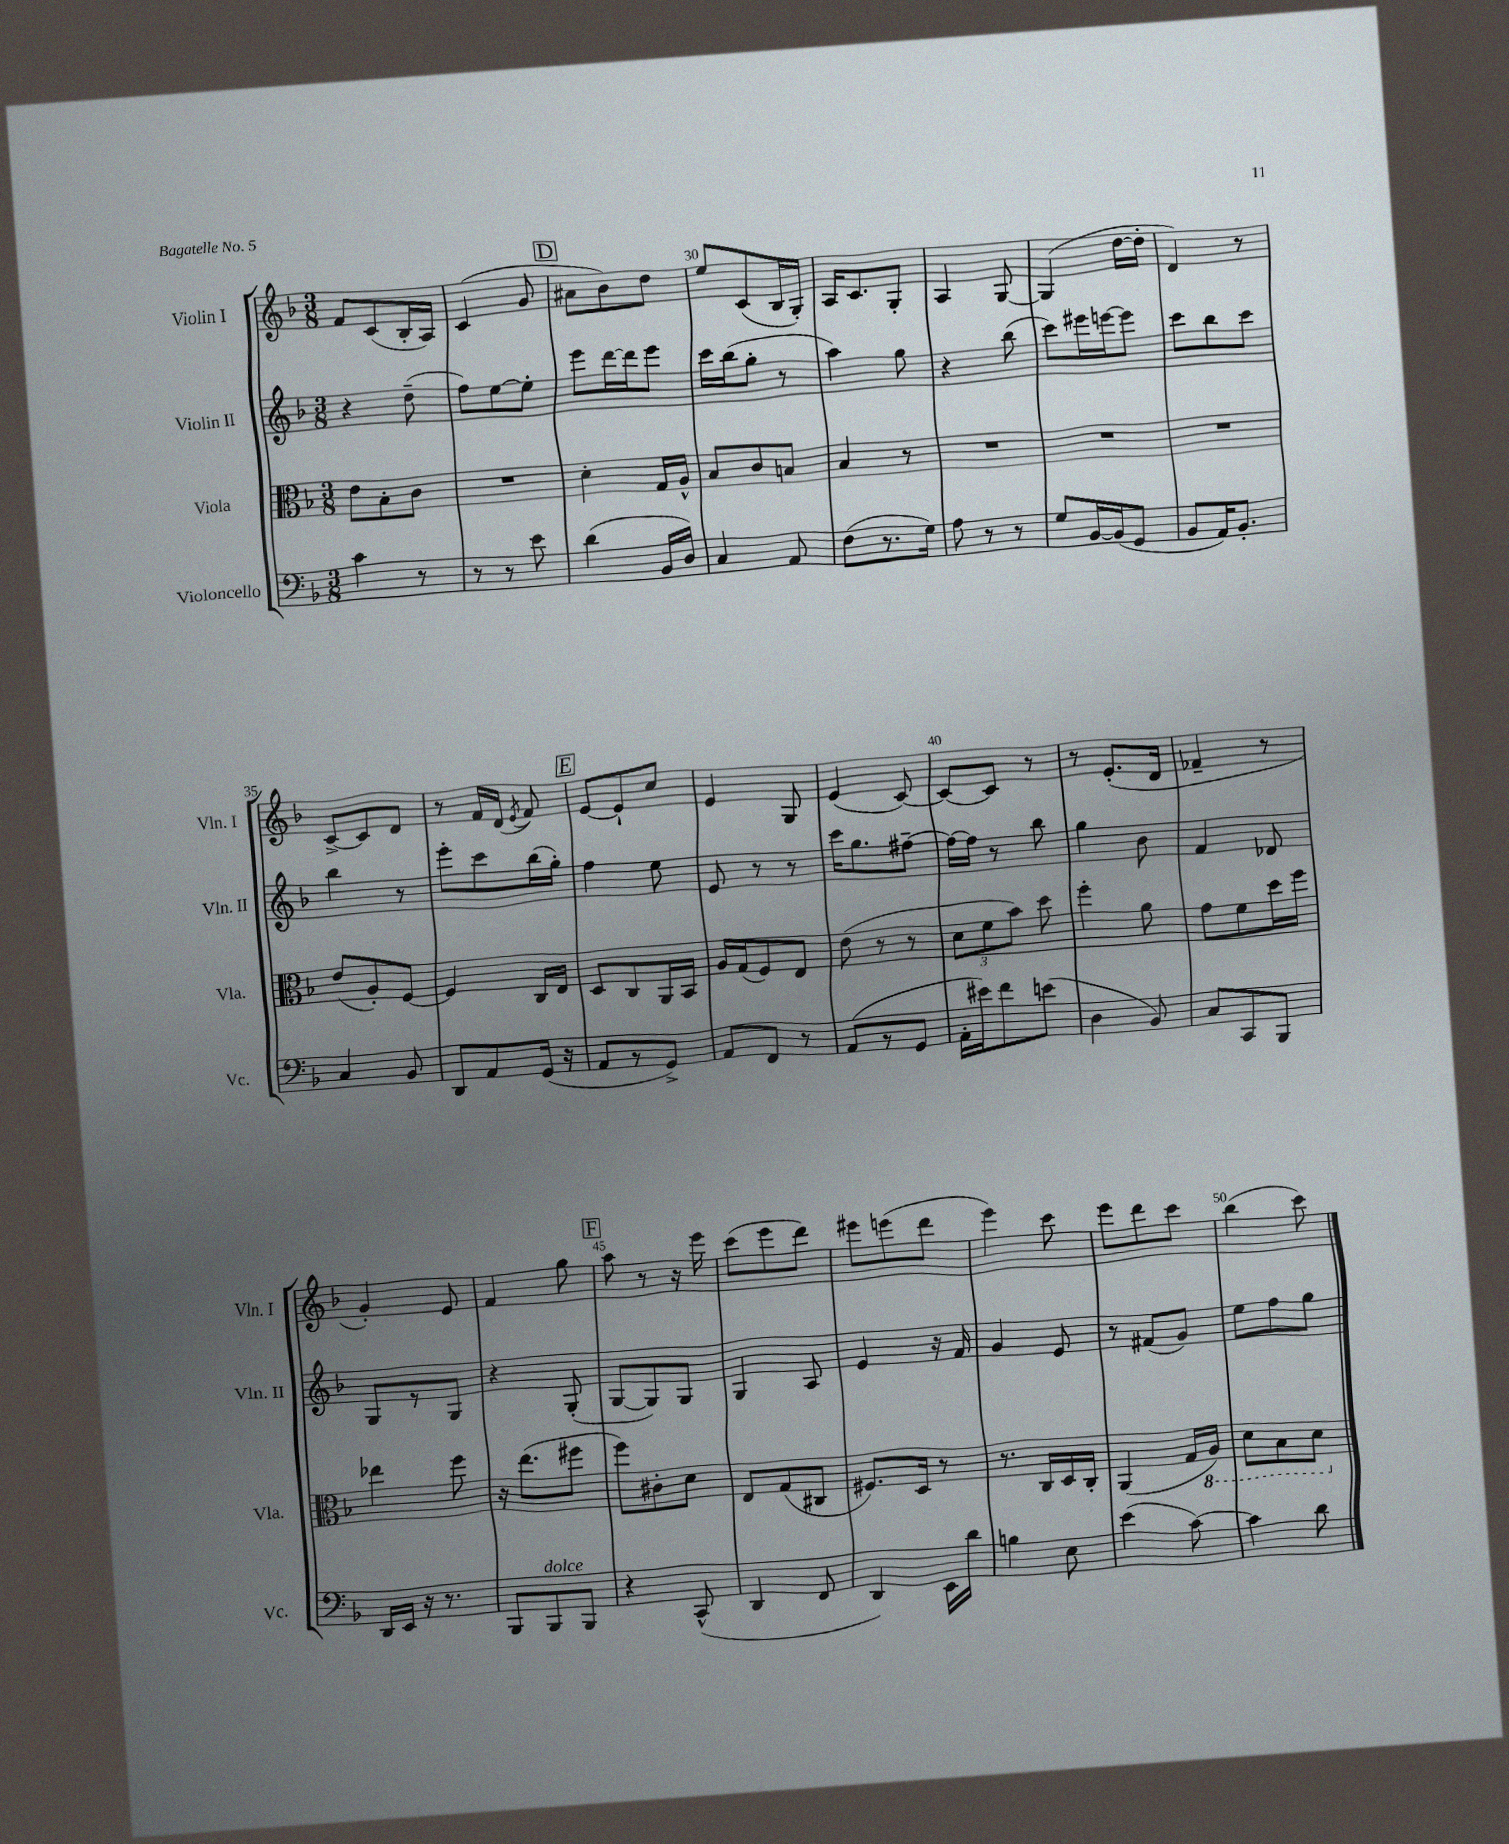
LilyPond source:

<<
\new StaffGroup <<
\new Staff = "s0" \with { instrumentName = "Violin I" shortInstrumentName = "Vln. I" } {
    \clef treble \key f \major \numericTimeSignature \time 3/8
    \autoBeamOff f'8[ c'8( bes16-. a16]) |
    c'4( g'8 |
    \mark \markup { \box "D" } ais'8[ bes'8) d''8] |
    e''8[ c'8( bes16 g16]-.) |
    a16[ c'8. g8]-. |
    a4 g8~ |
    g4( d''16[~ d''16]-. |
    d'4) r8 |
    c'8[~-> c'8 d'8] |
    r8 f'16[ d'16]( \acciaccatura { e'8 } f'8) |
    \mark \markup { \box "E" } e'8[~ e'8-! c''8] |
    e'4 g8 |
    e'4( c'8~) |
    c'8[~ c'8] r8 |
    r8 e'8.[-.( d'16] |
    fes'4-- r8 |
    g'4-.) e'8 |
    f'4 g''8 |
    \mark \markup { \box "F" } a''8 r8 r16 e'''16 |
    c'''8[( e'''8 d'''8]) |
    eis'''8[ e'''8( d'''8] |
    e'''4) c'''8 |
    e'''8[ d'''8 c'''8] |
    bes''4( c'''8) \bar "|." |
}
\new Staff = "s1" \with { instrumentName = "Violin II" shortInstrumentName = "Vln. II" } {
    \clef treble \key f \major \numericTimeSignature \time 3/8
    \autoBeamOff r4 d''8--( |
    f''8[) e''8~ e''8]-. |
    \mark \markup { \box "D" } e'''8[ d'''16~ d'''16 e'''8] |
    c'''16[ bes''16( g''8]-. r8 |
    a''4) g''8 |
    r4 bes''8( |
    c'''8[) eis'''16 e'''16~ e'''8] |
    c'''8[ bes''8 c'''8] |
    bes''4 r8 |
    e'''8[-. c'''8 bes''16( g''16]-.) |
    \mark \markup { \box "E" } f''4 e''8 |
    e'8 r8 r8 |
    c'''16[ g''8. fis''8]~-- |
    fis''16[~ fis''16] r8 bes''8 |
    g''4 bes'8 |
    f'4 des'8 |
    g8[ r8 g8] |
    r4 g8-.( |
    \mark \markup { \box "F" } g8[~ g8) g8] |
    g4 a8 |
    e'4 r16 f'16 |
    g'4 e'8 |
    r8 fis'8[( g'8]) |
    e''8[ f''8 g''8] \bar "|." |
}
\new Staff = "s2" \with { instrumentName = "Viola" shortInstrumentName = "Vla." } {
    \clef alto \key f \major \numericTimeSignature \time 3/8
    \autoBeamOff e'8[ bes8-. c'8] |
    R4. |
    \mark \markup { \box "D" } d'4-. g16[ a16]-^ |
    bes8[ c'8 b8] |
    bes4 r8 |
    R4. |
    R4. |
    R4. |
    e'8[( a8-.) f8]~ |
    f4 c16[ e16] |
    \mark \markup { \box "E" } d8[ c8 a,16 bes,16] |
    a16[ g16( f8) e8] |
    e'8( r8 r8 |
    \tuplet 3/2 { d'8[ f'8 bes'8]) } d''8 |
    f''4-. a'8 |
    g'8[ f'8 d''16 f''16] |
    ees''4 f''8 |
    r16 e''8.[( fis''8] |
    \mark \markup { \box "F" } f''8[) cis'8-. d'8] |
    e8[ g8( cis8] |
    fis8.[) d16] r8 |
    r8. c16[ d16 c16]-. |
    a,4( g16[ \ottava #-1 a,16]) |
    d8[ bes,8 d8] \ottava #0 \bar "|." |
}
\new Staff = "s3" \with { instrumentName = "Violoncello" shortInstrumentName = "Vc." } {
    \clef bass \key f \major \numericTimeSignature \time 3/8
    \autoBeamOff c'4 r8 |
    r8 r8 e'8 |
    \mark \markup { \box "D" } d'4( bes,16[ d16]) |
    c4 a,8 |
    f8[( r8. g16]) |
    a8 r8 r8 |
    g8[ bes,16~ bes,16( g,8] |
    bes,8[ a,16) bes,8.]-. |
    c4 bes,8 |
    d,8[ a,8 g,16]( r16 |
    \mark \markup { \box "E" } a,8[ r8 g,8]->) |
    a,8[ f,8] r8 |
    a,8[( r8 g,8] |
    a,16[-. eis'16) f'8 e'8]( |
    d4 bes,8) |
    c8[ c,8 bes,,8] |
    d,16[ e,16] r16 r8. |
    bes,,8[ bes,,8^\markup { \italic "dolce" } bes,,8] |
    \mark \markup { \box "F" } r4 c,8-^( |
    d,4 f,8 |
    d,4) e,16[ d'16] |
    b4 e8 |
    e'4( c'8~) |
    c'4 d'8 \bar "|." |
}
>>
>>
\layout { \context { \Score currentBarNumber = #27 \override BarNumber.break-visibility = ##(#f #t #t) barNumberVisibility = #(every-nth-bar-number-visible 5) } }
